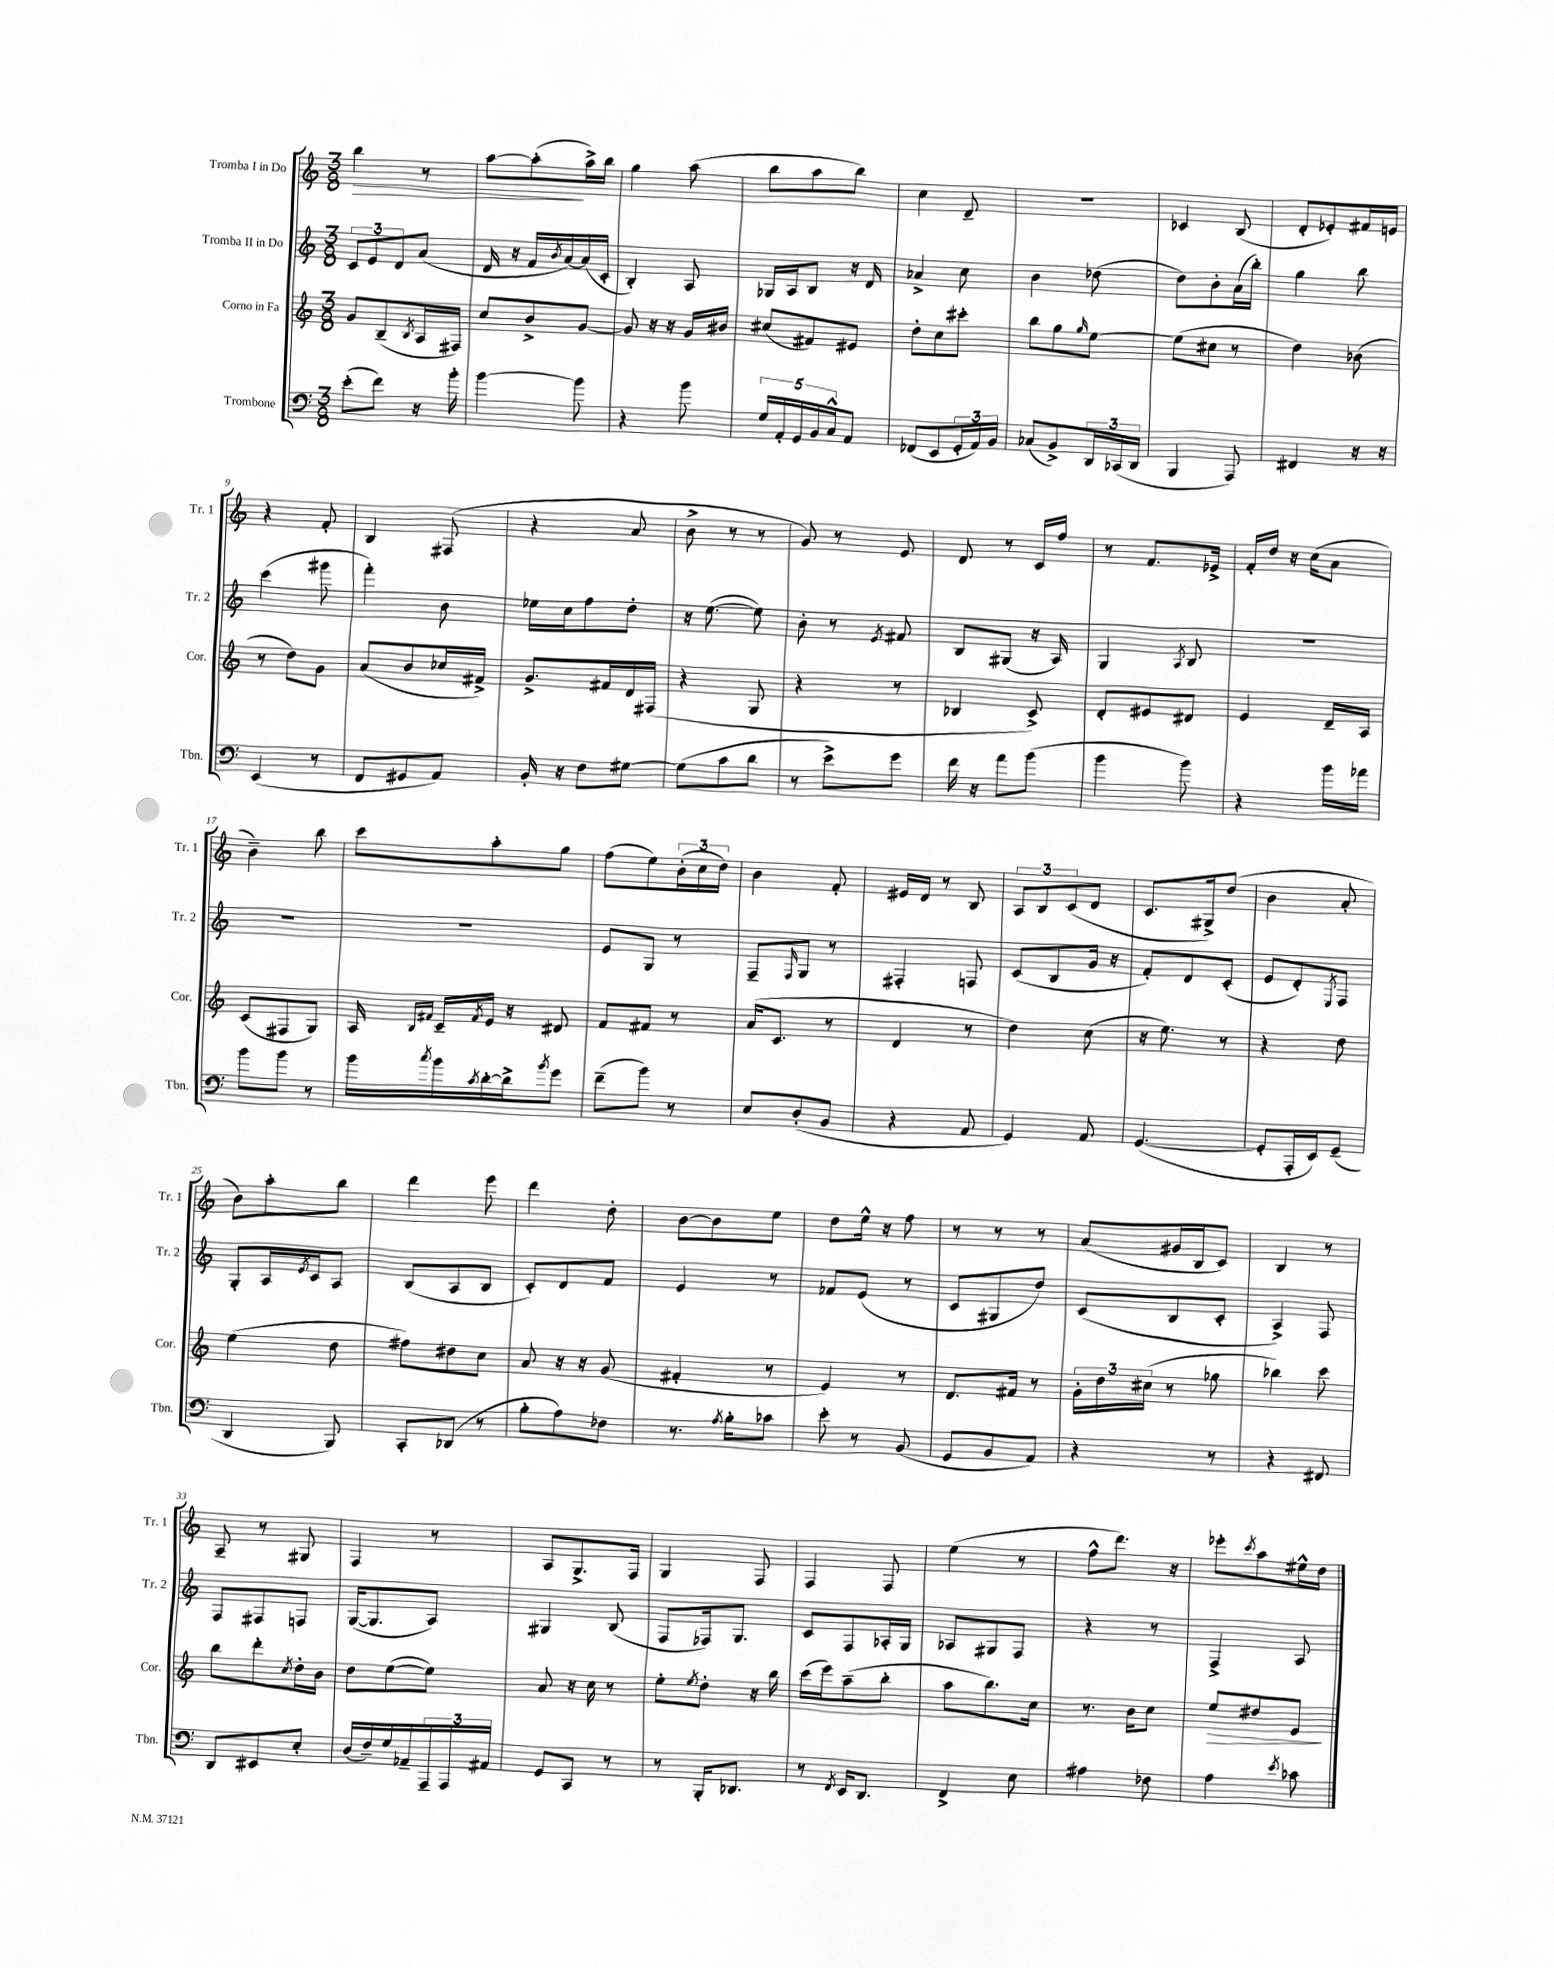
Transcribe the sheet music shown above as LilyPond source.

<<
\new StaffGroup <<
\new Staff = "s0" \with { instrumentName = "Tromba I in Do" shortInstrumentName = "Tr. 1" } {
    \clef treble \key c \major \numericTimeSignature \time 3/8
    b''4\> r8 |
    a''8~ a''8-.\!( a''16->) b''16 |
    g''4 a''8( |
    b''8 a''8 b''8) |
    c''4 d'8-- |
    R4. |
    ces'4 b8( |
    d'8-. ees'8-.) fis'16 e'16 |
    r4 f'8-. |
    b4 fis8( |
    r4 a'8 |
    b'8-> r8 r8 |
    g'8) r8 e'8 |
    d'8 r8 c'16 f''16 |
    r8 f'8. ees'16-> |
    f'16-. d''16 r16 c''16( a'8 |
    b'4--) b''8 |
    c'''8 a''8-. g''8 |
    f''8( e''8) \tuplet 3/2 { b'16-.( c''16 d''16) } |
    b'4 f'8-. |
    eis'16 d'16 r8 b8 |
    \tuplet 3/2 { a8 b8 c'8( } d'8 |
    c'8. gis16->) d''8( |
    b'4 a'8-. |
    b'8) a''8-. b''8 |
    d'''4 e'''8 |
    d'''4 d''8-. |
    b'8~ b'8 e''8 |
    d''8 e''16-^ r16 f''8 |
    r8 r8 r8 |
    a'8( gis'16 b16 c'8) |
    b4 r8 |
    a8-- r8 gis8 |
    f4 r8 |
    a8 g8.-> f16 |
    g4 f8 |
    f4 f8 |
    e''4( r8 |
    f''8-^ d'''8.) r16 |
    ees'''8-. \acciaccatura { c'''8 } a''8 eis''16-^ d''16 \bar "|." |
}
\new Staff = "s1" \with { instrumentName = "Tromba II in Do" shortInstrumentName = "Tr. 2" } {
    \clef treble \key c \major \numericTimeSignature \time 3/8
    \tuplet 3/2 { c'8 e'8 d'8 } a'8( |
    d'16 r16 f'16 \acciaccatura { b'8 } a'16~) a'16( c'16-. |
    b4-.) a8 |
    ges16 a16 b8 r16 d'16 |
    aes'4-> c''8 |
    b'4 des''8( |
    d''8) b'8-. a'16( b''16-.) |
    g''4 b''8 |
    c'''4( gis'''8 |
    f'''4-.) b'8 |
    ees''16 c''16 f''8 d''8-. |
    r16 e''8.~( e''8) |
    b'8-. r8 \acciaccatura { e'8 } fis'8 |
    b8 gis8( r16 a16) |
    g4 \acciaccatura { a8 } b8 |
    R4. |
    R4. |
    R4. |
    e'8 g8 r8 |
    f8-- \grace { f16 } g8 r8 |
    fis4-. f8 |
    c'8( b8 g'16 r16 |
    f'8-.) d'8 c'8-.( |
    e'8 d'8-.) \acciaccatura { e8 } f8 |
    g8-. a16 \acciaccatura { e'8 } c'16 a8 |
    b8( a8 b8 |
    c'8-.) d'8 f'8 |
    e'4 r8 |
    fes'8 e'8( r8 |
    c'8 gis8 d''8) |
    c'8( b8 c'8-. |
    a4->) f8 |
    f8 fis8 f8 |
    g16~( g8. a8) |
    gis4 b8( |
    f8 fes16) g8. |
    c'8 f8 aes16-. g16 |
    aes8 gis8 f8 |
    r4 r8 |
    f4-> a8 \bar "|." |
}
\new Staff = "s2" \with { instrumentName = "Corno in Fa" shortInstrumentName = "Cor." } {
    \clef treble \key c \major \numericTimeSignature \time 3/8
    g'8 b8--( \acciaccatura { b8 } a16 fis16) |
    c''8 b'8-> g'8~ |
    g'8 r16 r16 g'16 bis'16 |
    cis''8( fis'8) eis'8 |
    d''8-. c''8 cis'''8-. |
    b''8 g''8 \grace { g''16 } e''8~ |
    e''8( cis''8 r8 |
    d''4) bes'8( |
    r8 d''8) g'8 |
    a'8( b'8 ces''16 fis'16->) |
    g'8.-> fis'16 d'16 fis16( |
    r4 g8 |
    r4 r8 |
    bes4 c'8->) |
    d'8-. eis'8 dis'8 |
    e'4 d'16-- a16 |
    c'8( fis8 g8) |
    a16 \grace { b16 fis'16 } c'16-- \acciaccatura { fis'8 } e'16 r16 dis'8 |
    f'8 fis'8 r8 |
    a'16( c'8. r8 |
    d'4 r8 |
    d''4) c''8( |
    r16 e''8.) r8 |
    r4 d''8 |
    e''4( d''8 |
    fis''8) dis''8 c''8 |
    a'8 r16 r16 g'8( |
    fis'4-. r8 |
    e'4) r8 |
    d'8. fis'16 r8 |
    \tuplet 3/2 { g'16-. d''16 cis''16( } r8 ges''8 |
    bes''4) c'''8 |
    b''8 d'''8-. \acciaccatura { c''8 } d''16-. b'16 |
    d''8 e''8~( e''8) |
    a'8 r16 c''16 r8 |
    e''8-. \acciaccatura { e''8 } d''8-. r16 b''16 |
    c'''16( e'''16) a''8--( b''8-. |
    a''8 b''8.) c''16 |
    r8. b'16 c''8 |
    e''8\> dis''8 e'8\! \bar "|." |
}
\new Staff = "s3" \with { instrumentName = "Trombone" shortInstrumentName = "Tbn." } {
    \clef bass \key c \major \numericTimeSignature \time 3/8
    e'8-.( f'8) r16 b'16-. |
    b'4~ b'8 |
    r4 b'8 |
    \tuplet 5/4 { g16 a,16-. g,16 b,16 c16-^ } a,8 |
    fes,8( e,8 \tuplet 3/2 { g,16-. a,16) b,16 } |
    ces8( b,8->) \tuplet 3/2 { d,16 ces,16( d,16 } |
    b,,4 a,,8) |
    fis,4 r16 r16 |
    e,4( r8 |
    f,8 gis,8 a,8) |
    b,16-. r16 f8 gis8~ |
    gis8( c'8 d'8 |
    r8 e'8->) g'8 |
    f'16 r16 a'8 b'8( |
    b'4 b'8) |
    r4 b'16 aes'16 |
    b'8 b'8 r8 |
    b'16 \acciaccatura { c''8 } b'16 \acciaccatura { c'8 } d'16~-. d'16-> \acciaccatura { b'8 } g'8 |
    f'8--( b'8) r8 |
    e8 d8-.( b,8 |
    r4 a,8 |
    g,4) a,8 |
    g,4.~( |
    g,8-. a,,16-. e,16) g,8--( |
    d,4 b,,8) |
    c,8-. des,8( r8 |
    b8-. a8) fes8 |
    r8. \acciaccatura { a8 } b16-. ces'8 |
    e'8-. r8 b,8( |
    g,8 b,8 a,8) |
    r4 r8 |
    r4 fis,8 |
    d,8 eis,8 e8-. |
    d16( f16--) g16 aes,16-- \tuplet 3/2 { a,,16-- a,,16 ais,16 } |
    g,8 c,8 r8 |
    r8 b,,16-. des,8. |
    r8 \acciaccatura { f,8 } e,16 d,8. |
    f,4-> e8 |
    ais4 fes8 |
    a4 \acciaccatura { e'8 } ces'8 \bar "|." |
}
>>
>>
